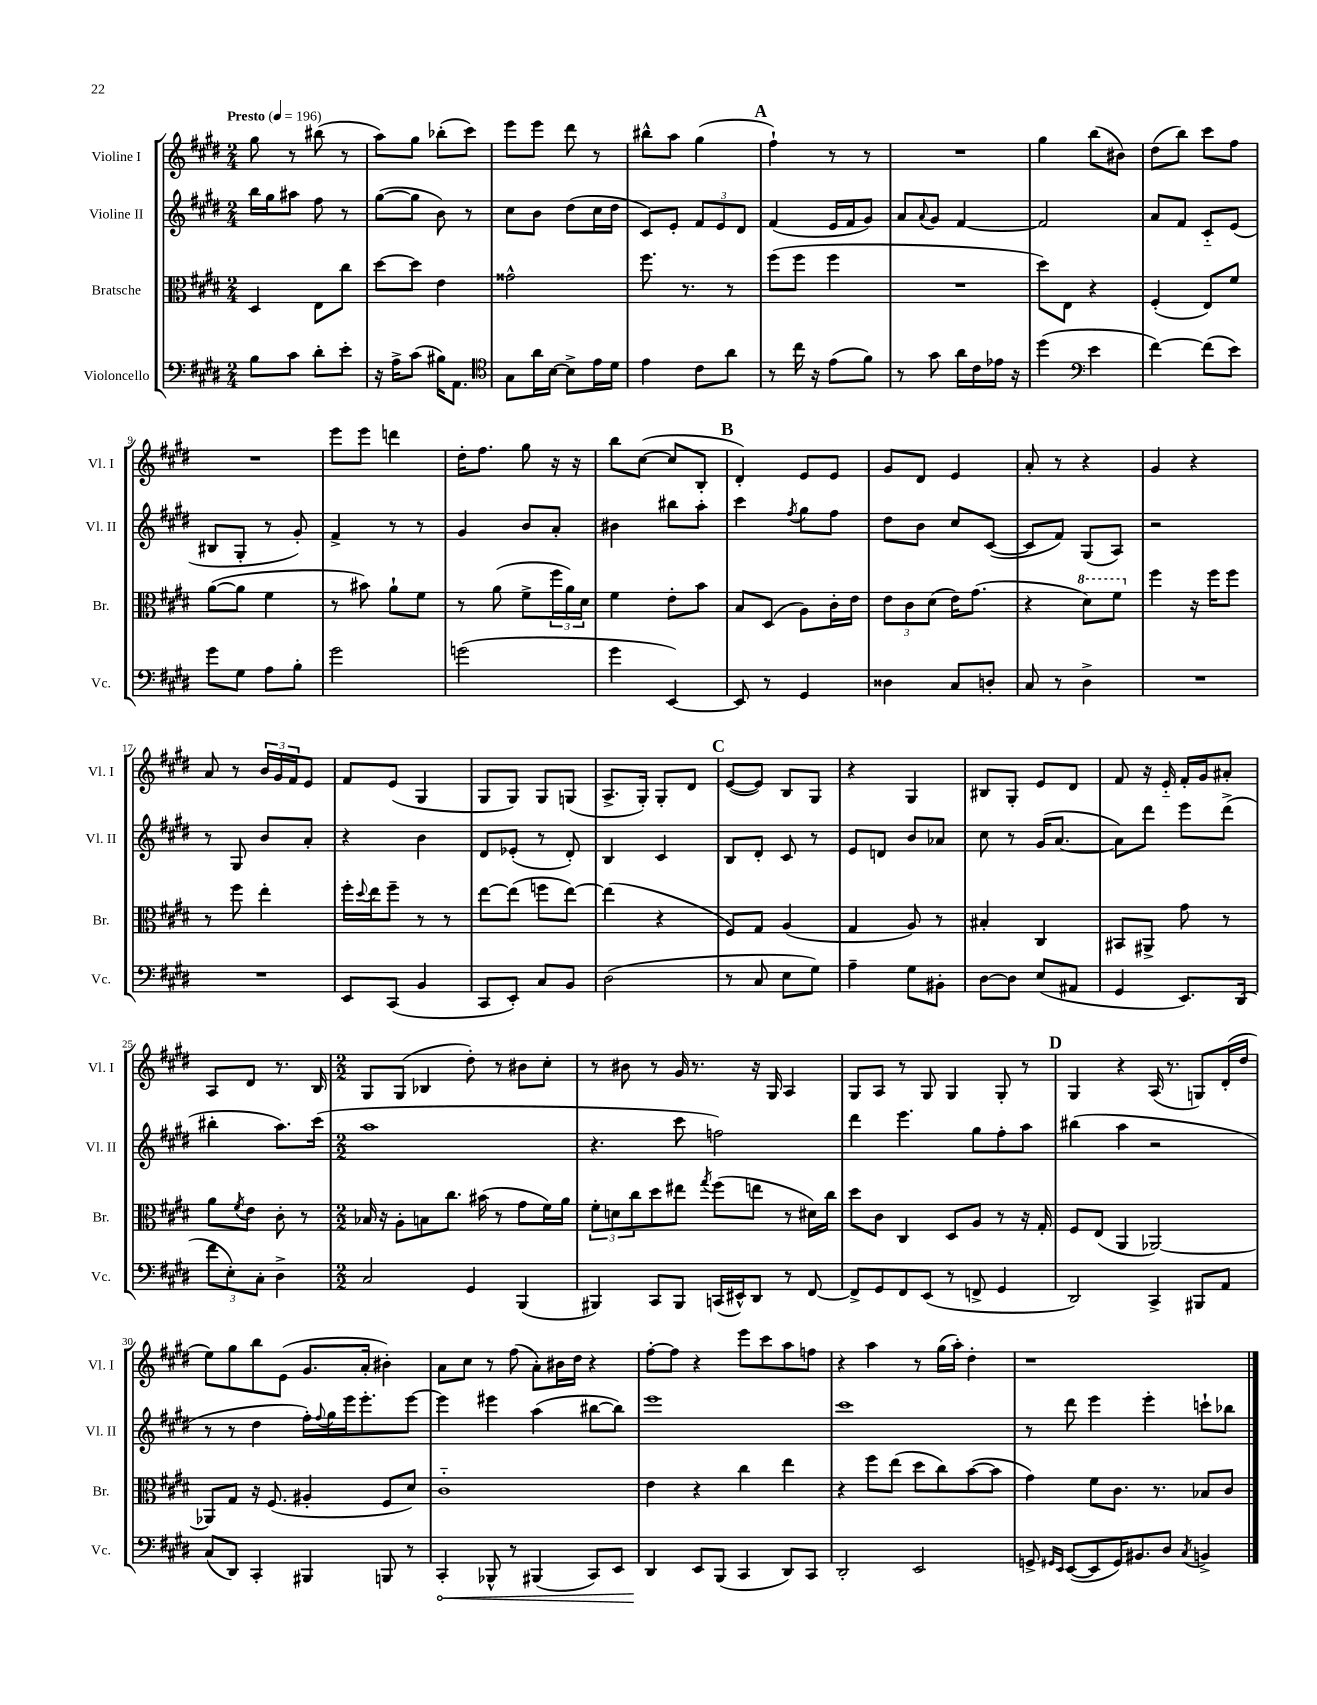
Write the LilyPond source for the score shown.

<<
\new StaffGroup <<
\new Staff = "s0" \with { instrumentName = "Violine I" shortInstrumentName = "Vl. I" } {
    \clef treble \key e \major \numericTimeSignature \time 2/4 \tempo "Presto" 4 = 196
    gis''8 r8 bis''8( r8 |
    a''8) gis''8 bes''8-.( cis'''8) |
    e'''8 e'''8 dis'''8 r8 |
    bis''8-^ a''8 gis''4( |
    \mark \markup { \bold "A" } fis''4-!) r8 r8 |
    R2 |
    gis''4 b''8( bis'8) |
    dis''8( b''8) cis'''8 fis''8 |
    R2 |
    e'''8 e'''8 d'''4 |
    dis''16-. fis''8. gis''8 r16 r16 |
    b''8 cis''8~( cis''8 b8-. |
    \mark \markup { \bold "B" } dis'4-.) e'8 e'8 |
    gis'8 dis'8 e'4 |
    a'8-. r8 r4 |
    gis'4 r4 |
    a'8 r8 \tuplet 3/2 { b'16 gis'16 fis'16 } e'8 |
    fis'8 e'8( gis4 |
    gis8 gis8) gis8 g8( |
    a8.-> gis16-.) gis8-. dis'8 |
    \mark \markup { \bold "C" } e'8~( e'8) b8 gis8 |
    r4 gis4 |
    bis8 gis8-. e'8 dis'8 |
    fis'8 r16 e'16-_ fis'16-. gis'16 ais'8-. |
    a8 dis'8 r8. b16 |
    \numericTimeSignature \time 2/2 gis8 gis8( bes4 dis''8-.) r8 bis'8 cis''8-. |
    r8 bis'8 r8 gis'16 r8. r16 gis16 a4 |
    gis8 a8 r8 gis8 gis4 gis8-. r8 |
    \mark \markup { \bold "D" } gis4 r4 a16( r8. g8) dis'16-.( dis''16 |
    e''8) gis''8 b''8 e'8( gis'8. a'16-. bis'4-.) |
    a'8 cis''8 r8 fis''8( a'8-.) bis'16 dis''16 r4 |
    fis''8~-. fis''8 r4 e'''8 cis'''8 a''8 f''8 |
    r4 a''4 r8 gis''16( a''16-.) dis''4-. |
    r1 \bar "|." |
}
\new Staff = "s1" \with { instrumentName = "Violine II" shortInstrumentName = "Vl. II" } {
    \clef treble \key e \major \numericTimeSignature \time 2/4
    b''16 gis''16 ais''8 fis''8 r8 |
    gis''8~( gis''8 b'8) r8 |
    cis''8 b'8 dis''8( cis''16 dis''16 |
    cis'8) e'8-. \tuplet 3/2 { fis'8 e'8 dis'8 } |
    \mark \markup { \bold "A" } fis'4( e'16 fis'16 gis'8) |
    a'8 \appoggiatura { a'8 } gis'8 fis'4~ |
    fis'2 |
    a'8 fis'8 cis'8-_ e'8( |
    bis8 gis8-. r8 gis'8-.) |
    fis'4-> r8 r8 |
    gis'4 b'8 a'8-. |
    bis'4 bis''8 a''8-. |
    \mark \markup { \bold "B" } cis'''4 \acciaccatura { fis''8 } gis''8 fis''8 |
    dis''8 b'8 cis''8 cis'8~( |
    cis'8 fis'8) gis8( a8) |
    r2 |
    r8 gis8 b'8 a'8-. |
    r4 b'4 |
    dis'8 ees'8-.( r8 dis'8-.) |
    b4 cis'4 |
    \mark \markup { \bold "C" } b8 dis'8-. cis'8 r8 |
    e'8 d'8 b'8 aes'8 |
    cis''8 r8 gis'16( a'8.~ |
    a'8) dis'''8 e'''8 dis'''8->( |
    bis''4-. a''8.) cis'''16( |
    \numericTimeSignature \time 2/2 a''1 |
    r4. cis'''8 f''2) |
    dis'''4 e'''4. gis''8 fis''8-. a''8 |
    \mark \markup { \bold "D" } bis''4( a''4 r2 |
    r8 r8 dis''4 fis''16-.) \appoggiatura { fis''8 } gis''16 e'''16 e'''8.-. e'''8~ |
    e'''4 eis'''4 a''4( bis''8~ bis''8) |
    e'''1 |
    cis'''1 |
    r8 dis'''8 e'''4 e'''4-. c'''8-! bes''8 \bar "|." |
}
\new Staff = "s2" \with { instrumentName = "Bratsche" shortInstrumentName = "Br." } {
    \clef alto \key e \major \numericTimeSignature \time 2/4
    dis4 e8 cis''8 |
    dis''8~ dis''8 e'4 |
    gisis'2-^ |
    fis''8. r8. r8 |
    \mark \markup { \bold "A" } fis''8( fis''8 fis''4 |
    R2 |
    dis''8) e8 r4 |
    fis4-.( e8) fis'8 |
    a'8~( a'8 fis'4 |
    r8 bis'8) a'8-! fis'8 |
    r8 a'8( fis'8-> \tuplet 3/2 { fis''16 a'16) dis'16 } |
    fis'4 e'8-. b'8 |
    \mark \markup { \bold "B" } b8 dis8( a8) cis'16-. e'16 |
    \tuplet 3/2 { e'8 cis'8 dis'8( } e'16) gis'8.( |
    r4 \ottava #1 dis''8) fis''8 \ottava #0 |
    fis''4 r16 fis''16 fis''8 |
    r8 fis''8 e''4-. |
    fis''16-. \appoggiatura { dis''8 } e''16 fis''8-- r8 r8 |
    e''8~ e''8( f''8 e''8~) |
    e''4( r4 |
    \mark \markup { \bold "C" } fis8) gis8 a4( |
    gis4 a8) r8 |
    bis4-. cis4 |
    bis,8 ais,8-> gis'8 r8 |
    a'8 \acciaccatura { fis'8 } e'8 cis'8-. r8 |
    \numericTimeSignature \time 2/2 bes16 r16 a8-. b8 cis''8. bis'16( r8 gis'8 fis'16) a'16 |
    \tuplet 3/2 { fis'8-. d'8 cis''8 } dis''8 eis''8 \acciaccatura { gis''8 } fis''8( e''8 r8 dis'16) cis''16 |
    dis''8 cis'8 cis4 dis8 a8 r8 r16 gis16-. |
    \mark \markup { \bold "D" } fis8 e8( a,4 aes,2~) |
    aes,8 gis8 r16 fis8.( ais4-. fis8 dis'8) |
    cis'1-_ |
    e'4 r4 cis''4 e''4 |
    r4 fis''8 e''8( dis''8 cis''8) b'8~( b'8 |
    gis'4) fis'8 cis'8. r8. bes8 cis'8 \bar "|." |
}
\new Staff = "s3" \with { instrumentName = "Violoncello" shortInstrumentName = "Vc." } {
    \clef bass \key e \major \numericTimeSignature \time 2/4
    b8 cis'8 dis'8-. e'8-. |
    r16 a16-> cis'8( bis16) a,8. |
    \clef tenor gis8 a'16 b16~ b8-> e'16 dis'16 |
    e'4 cis'8 a'8 |
    \mark \markup { \bold "A" } r8 cis''16 r16 e'8( fis'8) |
    r8 gis'8 a'16 cis'16 ees'16 r16 |
    dis''4( \clef bass e'4 |
    fis'4~) fis'8( e'8) |
    gis'8 gis8 a8 b8-. |
    gis'2 |
    g'2( |
    gis'4 e,4~) |
    \mark \markup { \bold "B" } e,8 r8 gis,4 |
    disis4 cis8 d8-. |
    cis8 r8 dis4-> |
    R2 |
    R2 |
    e,8 cis,8( b,4 |
    cis,8 e,8-.) cis8 b,8 |
    dis2( |
    \mark \markup { \bold "C" } r8 cis8 e8 gis8) |
    a4-- gis8 bis,8-. |
    dis8~ dis8 e8( ais,8 |
    gis,4 e,8.) dis,16( |
    \tuplet 3/2 { fis'8 e8-.) cis8-. } dis4-> |
    \numericTimeSignature \time 2/2 cis2 gis,4 b,,4( |
    bis,,4) cis,8 bis,,8 c,16( eis,16-^) dis,8 r8 fis,8~ |
    fis,8-> gis,8 fis,8 e,8( r8 f,8-> gis,4 |
    \mark \markup { \bold "D" } dis,2) cis,4-> bis,,8 a,8 |
    cis8( dis,8) cis,4-. bis,,4 b,,8 r8 |
    \once \override Hairpin.circled-tip = ##t cis,4-.\< bes,,8-^ r8 bis,,4( cis,8) e,8 |
    dis,4\! e,8 b,,8( cis,4 dis,8) cis,8 |
    dis,2-. e,2 |
    g,8-> \grace { gis,16 e,16 } e,8~( e,8 gis,16) bis,8. dis8 \acciaccatura { cis8 } b,4-> \bar "|." |
}
>>
>>
